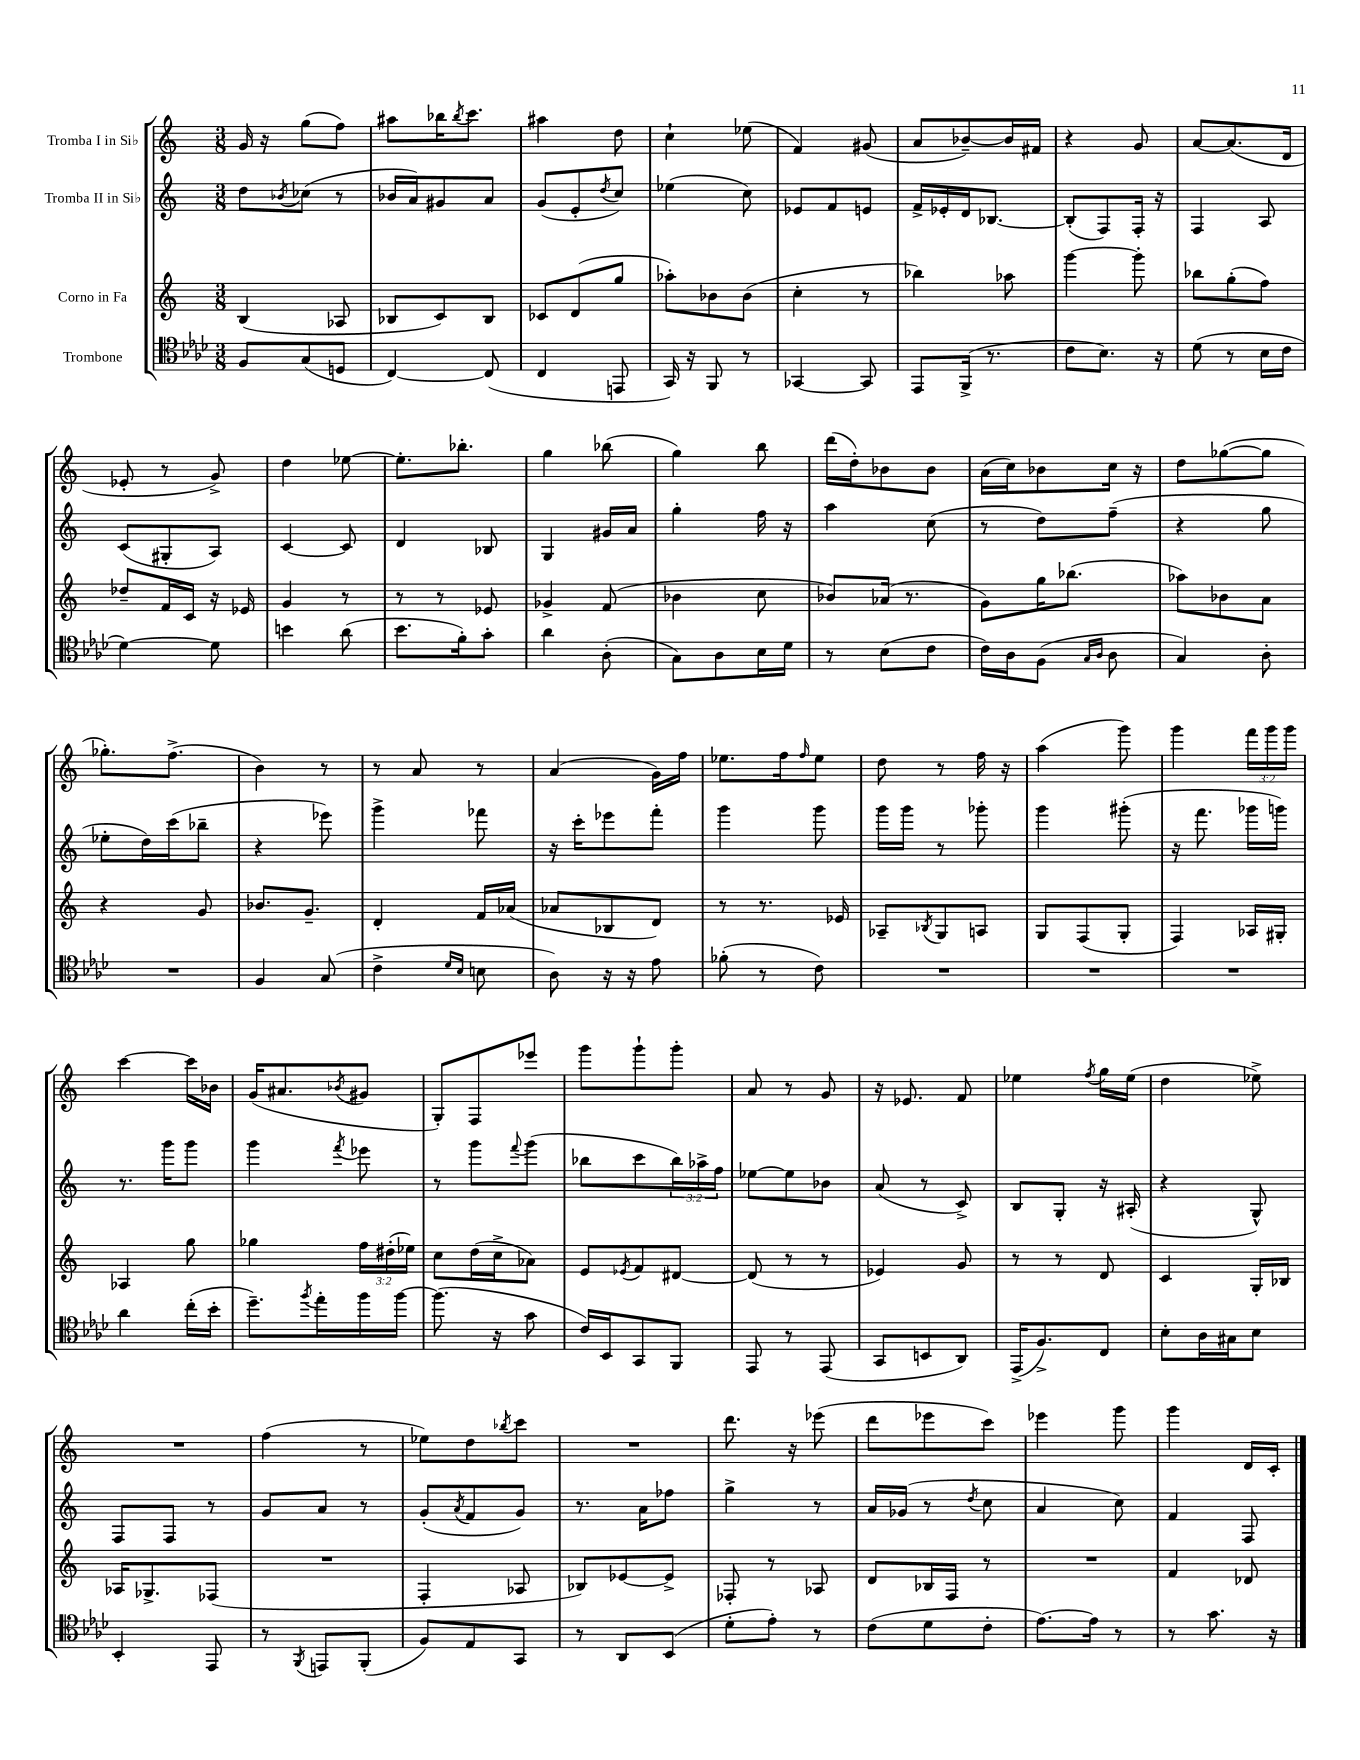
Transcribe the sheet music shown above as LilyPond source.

<<
\new StaffGroup <<
\new Staff = "s0" \with { instrumentName = "Tromba I in Sib" } {
    \clef treble \key c \major \numericTimeSignature \time 3/8 \override Staff.TupletNumber.text = #tuplet-number::calc-fraction-text
    g'16 r16 g''8( f''8) |
    ais''8 bes''16 \acciaccatura { bes''8 } c'''8. |
    ais''4 d''8 |
    c''4-! ees''8( |
    f'4) gis'8( |
    a'8 bes'8~--) bes'16 fis'16 |
    r4 g'8 |
    a'8~ a'8.( d'16 |
    ees'8-. r8 g'8->) |
    d''4 ees''8~ |
    ees''8.-. bes''8.-. |
    g''4 bes''8( |
    g''4) b''8 |
    d'''16( d''16-.) bes'8 bes'8 |
    a'16( c''16) bes'8 c''16 r16 |
    d''8 ges''8~( ges''8 |
    ges''8.-.) f''8.->( |
    b'4) r8 |
    r8 a'8 r8 |
    a'4( g'16) f''16 |
    ees''8. f''16 \grace { f''16 } ees''8 |
    d''8 r8 f''16 r16 |
    a''4( g'''8) |
    g'''4 \tuplet 3/2 { f'''16 g'''16 g'''16 } |
    c'''4~ c'''16 bes'16 |
    g'16( ais'8. \acciaccatura { bes'8 } gis'8 |
    g8-.) f8 ees'''8 |
    g'''8 g'''8-! g'''8-. |
    a'8 r8 g'8 |
    r16 ees'8. f'8 |
    ees''4 \acciaccatura { f''8 } g''16 ees''16( |
    d''4 ees''8->) |
    R4. |
    f''4( r8 |
    ees''8) d''8 \acciaccatura { bes''8 } c'''8 |
    R4. |
    d'''8. r16 ees'''8( |
    d'''8 ees'''8 c'''8) |
    ees'''4 g'''8 |
    g'''4 d'16 c'16-. \bar "|." |
}
\new Staff = "s1" \with { instrumentName = "Tromba II in Sib" } {
    \clef treble \key c \major \numericTimeSignature \time 3/8 \override Staff.TupletNumber.text = #tuplet-number::calc-fraction-text
    d''8 \acciaccatura { bes'8 } ces''8( r8 |
    bes'16 a'16) gis'8 a'8 |
    g'8( e'8-. \acciaccatura { d''8 } c''8) |
    ees''4( c''8) |
    ees'8 f'8 e'8 |
    f'16-> ees'16-. d'16 bes8.~ |
    bes8-.( f8) f16-. r16 |
    f4 a8 |
    c'8( gis8-. a8) |
    c'4~ c'8 |
    d'4 bes8 |
    g4 gis'16 a'16 |
    g''4-. f''16 r16 |
    a''4 c''8( |
    r8 d''8) f''8--( |
    r4 g''8 |
    ees''8-. d''16) c'''16( bes''8-- |
    r4 ees'''8) |
    g'''4-> fes'''8 |
    r16 c'''16-. ees'''8 f'''8-. |
    g'''4 g'''8 |
    g'''16 g'''16 r8 ges'''8-. |
    g'''4 gis'''8-.( |
    r16 f'''8. ges'''16 g'''16) |
    r8. g'''16 g'''8 |
    g'''4 \acciaccatura { f'''8 } ees'''8 |
    r8 g'''8 \appoggiatura { f'''8 } g'''8( |
    bes''8 c'''8 \tuplet 3/2 { bes''16) aes''16-> f''16 } |
    ees''8~ ees''8 bes'8 |
    a'8( r8 c'8->) |
    b8 g8-. r16 ais16-.( |
    r4 g8-^) |
    f8 f8 r8 |
    g'8 a'8 r8 |
    g'8-.( \acciaccatura { a'8 } f'8 g'8) |
    r8. a'16 fes''8 |
    g''4-> r8 |
    a'16 ges'16( r8 \acciaccatura { d''8 } c''8 |
    a'4 c''8) |
    f'4 f8 \bar "|." |
}
\new Staff = "s2" \with { instrumentName = "Corno in Fa" } {
    \clef treble \key c \major \numericTimeSignature \time 3/8 \override Staff.TupletNumber.text = #tuplet-number::calc-fraction-text
    b4( aes8 |
    bes8 c'8) bes8 |
    ces'8 d'8( g''8 |
    aes''8-.) bes'8 bes'8( |
    c''4-. r8 |
    bes''4) aes''8 |
    g'''4~ g'''8-. |
    bes''8 g''8-.( f''8) |
    des''8-- f'16 c'16 r16 ees'16 |
    g'4 r8 |
    r8 r8 ees'8 |
    ges'4-> f'8( |
    bes'4 c''8 |
    bes'8) aes'16( r8. |
    g'8) g''16 bes''8.( |
    aes''8) bes'8 a'8 |
    r4 g'8 |
    bes'8. g'8.-- |
    d'4-. f'16 aes'16( |
    aes'8 bes8 d'8) |
    r8 r8. ees'16 |
    aes8-- \acciaccatura { bes8 } g8 a8 |
    g8 f8( g8-. |
    f4) aes16 gis16-. |
    aes4 g''8 |
    ges''4 \tuplet 3/2 { f''16 dis''16-.( ees''16) } |
    c''8 d''16( c''16-> aes'8) |
    e'8 \acciaccatura { ees'8 } f'8 dis'8~ |
    dis'8( r8 r8 |
    ees'4) g'8 |
    r8 r8 d'8 |
    c'4 g16-. bes16 |
    aes16 ges8.-> fes8( |
    R4. |
    f4-. aes8 |
    bes8) ees'8~ ees'8-> |
    fes8-. r8 aes8 |
    d'8 bes16 f16 r8 |
    R4. |
    f'4 des'8 \bar "|." |
}
\new Staff = "s3" \with { instrumentName = "Trombone" } {
    \clef tenor \key aes \major \numericTimeSignature \time 3/8
    f8 g8( d8 |
    c4~) c8( |
    c4 e,8 |
    g,16) r16 f,8 r8 |
    ges,4~ ges,8 |
    ees,8 f,16->( r8. |
    c'8 bes8.) r16 |
    des'8( r8 bes16 c'16 |
    des'4~) des'8 |
    b'4 aes'8( |
    bes'8. f'16-.) g'8-. |
    aes'4 aes8-.( |
    g8) aes8 bes16 des'16 |
    r8 bes8( c'8 |
    c'16) aes16 f8( \grace { g16 aes16 } aes8 |
    g4) aes8-. |
    R4. |
    f4 g8( |
    c'4-> \grace { des'16 bes16 } b8 |
    aes8) r16 r16 ees'8 |
    fes'8-.( r8 c'8) |
    R4. |
    R4. |
    R4. |
    aes'4 c''16-.( bes'16-. |
    des''8.--) \acciaccatura { f''8 } ees''16-. f''16 f''16~ |
    f''8.( r16 g'8 |
    c'16) bes,16 g,8 f,8 |
    ees,8 r8 ees,8( |
    g,8 b,8 aes,8) |
    ees,16->( f8.->) c8 |
    bes8-. aes16 gis16 bes8 |
    bes,4-. ees,8 |
    r8 \acciaccatura { f,8 } e,8 f,8-.( |
    f8) ees8 g,8 |
    r8 aes,8 bes,8( |
    des'8-. ees'8-.) r8 |
    c'8( des'8 c'8-. |
    ees'8.~) ees'16 r8 |
    r8 g'8. r16 \bar "|." |
}
>>
>>
\layout { \context { \Score \remove "Bar_number_engraver" } }
